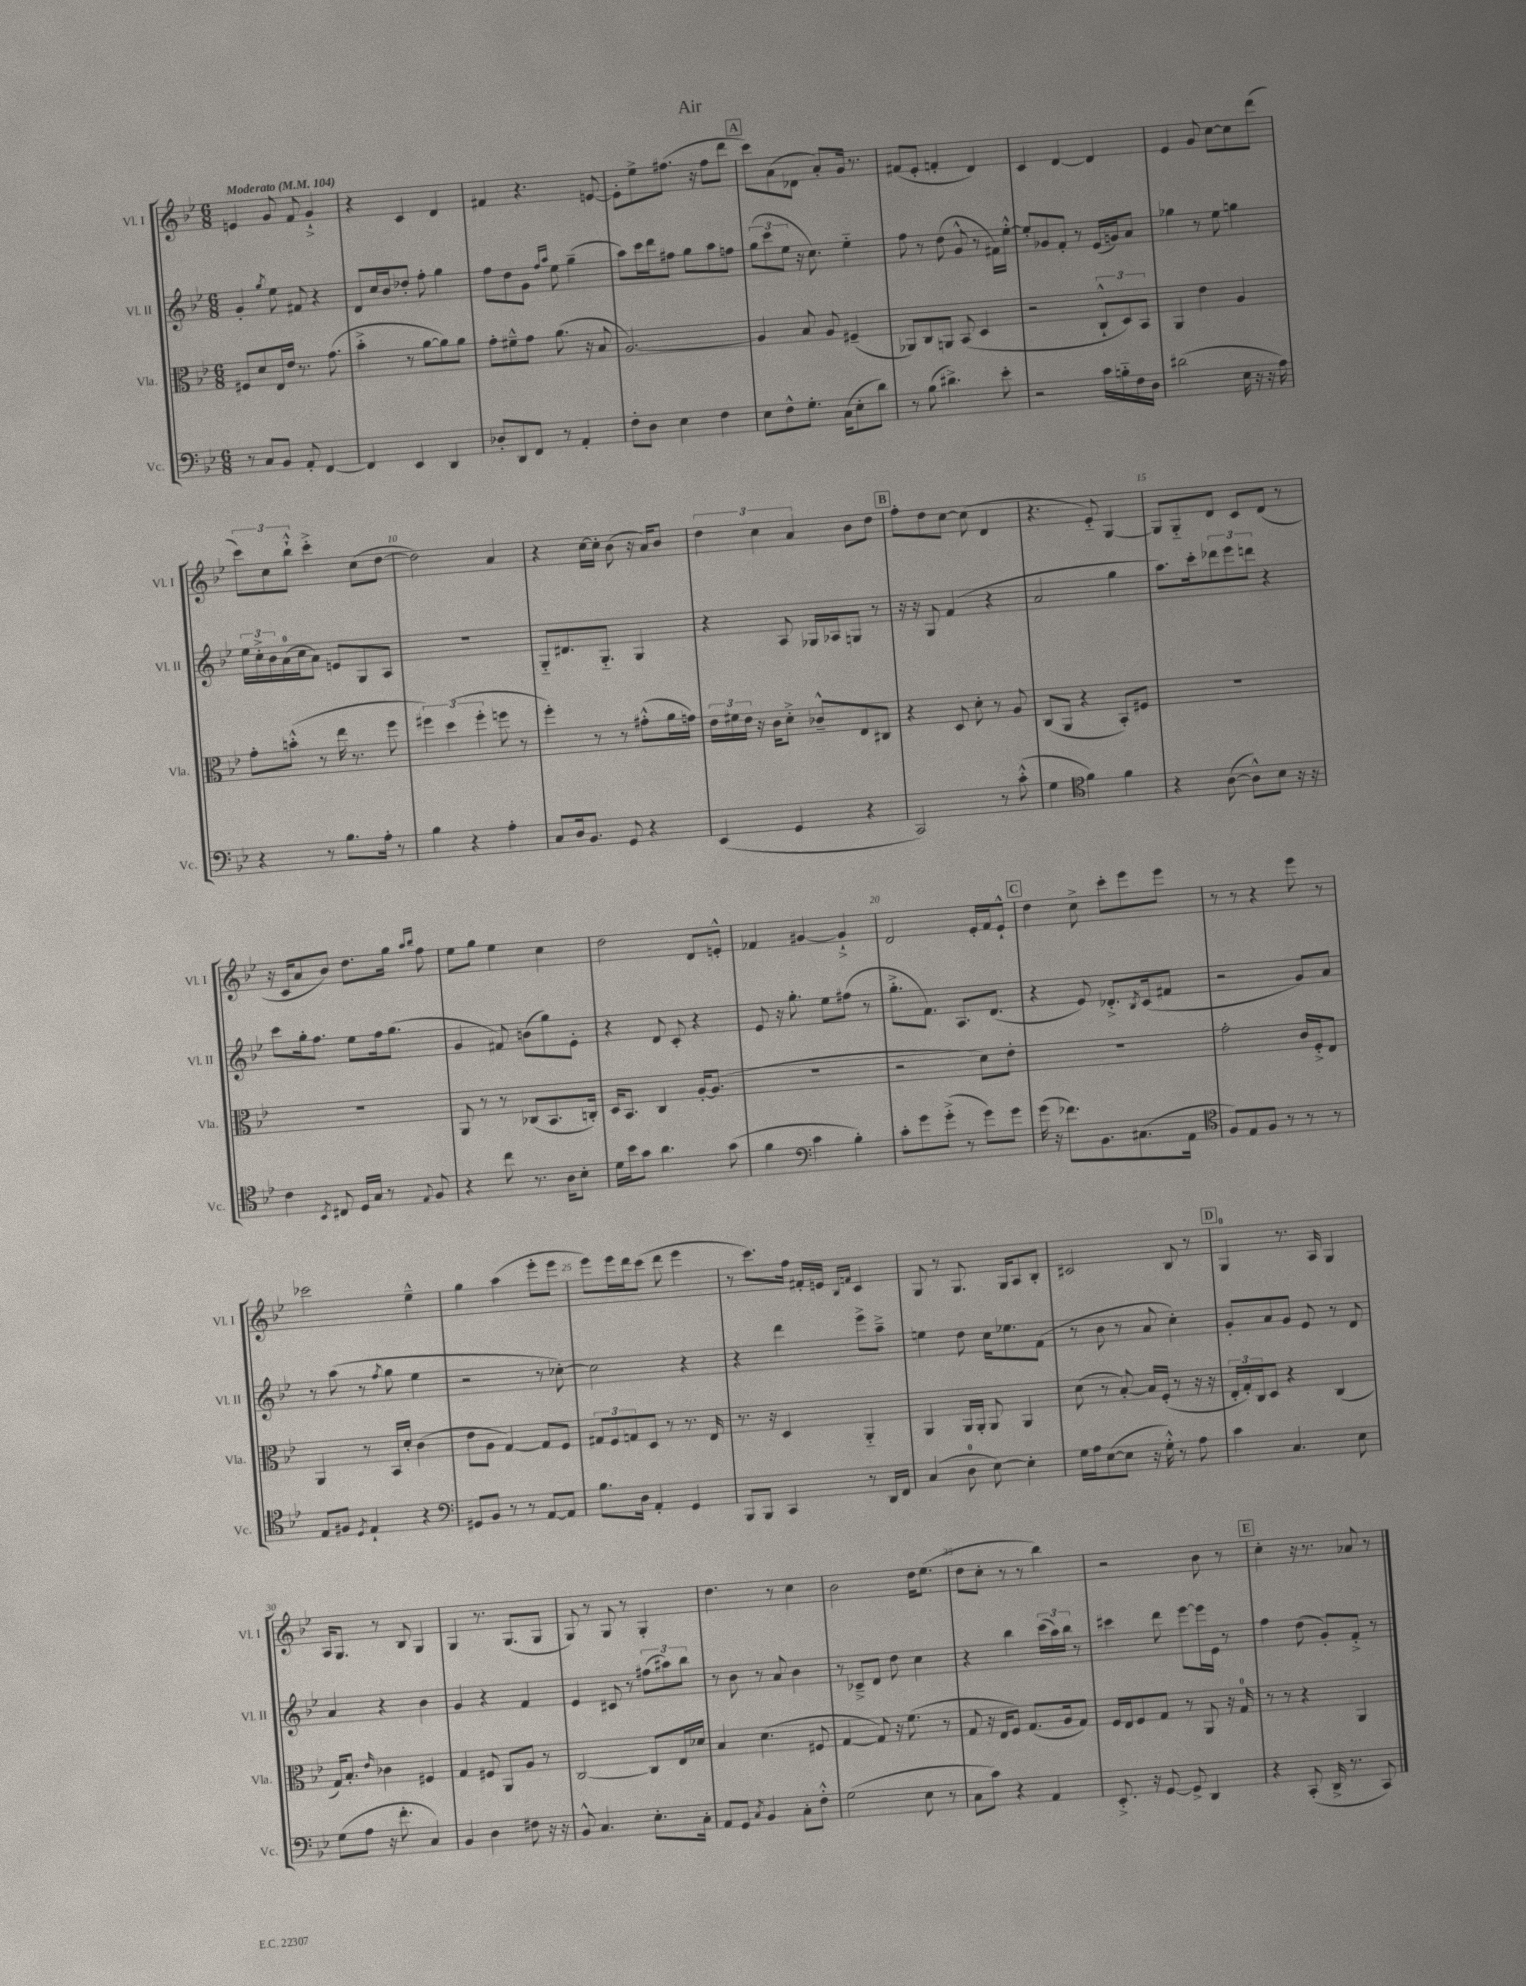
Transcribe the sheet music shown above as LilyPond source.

\header { title = "Air" }
<<
\new StaffGroup <<
\new Staff = "s0" \with { instrumentName = "Vl. I" shortInstrumentName = "Vl. I" } {
    \clef treble \key bes \major \numericTimeSignature \time 6/8 \tempo "Moderato" 4 = 104
    e'4 g'8 f'8 g'4-!-> |
    r4 c'4 d'4 |
    fis'4 r4. e'8~ |
    e'8-. ees''8-> fis''8.( r16 fis''8 d'''8 |
    \mark \markup { \box "A" } c'''8) a'8( des'8 a'8-.) g'16 r8. |
    fis'8( ees'8-. f'4-. d'4) |
    c'4 d'4~ d'4 |
    ees'4 g'8 c''8~ c''8 d'''8( |
    \tuplet 3/2 { c'''8) c''8 bes''8-!-^ } c'''4-.-> c''8( d''8~ |
    d''2) a'4 |
    r4 c''16~ c''16-. bes'8( r16 a'16) bes'8 |
    \tuplet 3/2 { d''4 c''4 a'4 } bes'8 d''8 |
    \mark \markup { \box "B" } f''8-. d''8 c''8~ c''8( d'4 |
    r4. ees'8-_) g4~ |
    g8 g8-_ d'8 c'8 d'8( r8 |
    r16 c'16 a'8 bes'8) d''8. g''16 \grace { a''16 bes''16 } f''8 |
    ees''8 g''8 ees''4 c''4 |
    d''2 d'8 e'8-.-^ |
    fes'4 gis'4~ gis'4-!-> |
    d'2 ees'16-. f'16 ees'8-!-^ |
    \mark \markup { \box "C" } d''4 c''8-> c'''8-. ees'''8 ees'''8 |
    r8 r8 r4 ees'''8 r8 |
    ces'''2 ees''4---^ |
    g''4 a''4( ees'''8-. ees'''8 |
    ees'''8) ees'''16 d'''16 c'''8( d'''8 ees'''4 |
    r8 c'''8.) f''16 fis'16-. e'16 \grace { bes16 f'16 } c'4 |
    g8 r8 g8. g16 a8 bes8-. |
    cis'2 bes8 r8 |
    \mark \markup { \box "D" } g4-0 r8. a16 g4 |
    a16 g8. r8 bes8 g4 |
    g4 r8. g8.( g8 |
    g8) r8 g8 r8 g4-. |
    d''4. r8 c''4 |
    bes'2 d''16 ees''8.( |
    d''8 c''8-. r8 r8 bes''4) |
    r2 bes'8 r8 |
    \mark \markup { \box "E" } c''4-. r16 r8. aes'8 r8 \bar "|." |
}
\new Staff = "s1" \with { instrumentName = "Vl. II" shortInstrumentName = "Vl. II" } {
    \clef treble \key bes \major \numericTimeSignature \time 6/8
    g'4-. \acciaccatura { g''8 } ees''8 fis'8 r4 |
    d'8 c''16 bes'16 des''8-. f''8-. g''4 |
    f''8 d''8 g'8 \grace { f''16 a''16 } ees''8 g''4--( |
    a''8) c'''16 d'''16 fis''8 g''8 a''8 f''8 |
    \mark \markup { \box "A" } \tuplet 3/2 { g''8( c'''8 ees''8 } r16 c''8.) ees''4-_ |
    f''8 r8 d''8( g'8-^ r8 fis'16) ees''16~-.-^ |
    ees''8-. ges'8 f'8-. r8 ees'16( g'16) a'8 |
    ges''4 r8 ees''8 g''4 |
    \tuplet 3/2 { ees''16 c''16-.-> bes'16 } a'16-0( c''16 a'8) e'8 g8 a8 |
    R2. |
    g8-_ dis'8. g8.-_ g4 |
    r4 a8 ges16 aes16 g8 r8 |
    \mark \markup { \box "B" } r16 r16 g8 f'4( r4 |
    a'2 g''4 |
    a''8.) c'''16-. \tuplet 3/2 { des'''8 ees'''8 d'''8 } r4 |
    c'''8 g''16-. f''8. ees''8 f''16 g''8.( |
    g'4 fis'8) b'8( g''8) ees'8-. |
    r4 d'8 c'8-. r4 |
    ees'8 r16 g''8.-. ees''8 fis''8( r8 |
    g''8.-.-> f'8.) a8. d'8.( |
    \mark \markup { \box "C" } r4 ees'8) des'8.-.-> \acciaccatura { bes8 } c'16( fis'8 |
    r2 g'8) a'8 |
    r8 a''8( r8 \acciaccatura { f''8 } g''8 ees''4 |
    r2 r8 ces''8~-.) |
    ces''2 r4 |
    r4 d'''4 ees'''8-> a''8---> |
    e''4 d''8 c''16 ees''8. f'8( |
    r8 bes'8 r8 a'8 c''4-.) |
    \mark \markup { \box "D" } g'8-. a'8 g'8 ees'8 r8 d'8 |
    a'4 r4 bes'4 |
    g'4 r4 f'4 |
    ees'4 cis'8 r8 \tuplet 3/2 { fis''8( ais''8) bes''8 } |
    r8 bes'8 r8 a'8 bes'4 |
    r8 ces'8---> d'8 d''8 c''4 |
    r4 bes''4 \tuplet 3/2 { c'''16( a''16) bes''16 } r8 |
    cis'''4 d'''8 ees'''8~ ees'''16 ees'16 r8 |
    \mark \markup { \box "E" } f''4 d''8( g'8-.) f'8-.-> r8 \bar "|." |
}
\new Staff = "s2" \with { instrumentName = "Vla." shortInstrumentName = "Vla." } {
    \clef alto \key bes \major \numericTimeSignature \time 6/8
    fis8 d'8 ees16 ees'16 r8. g'8.( |
    bes'4-.-> r8 a'8~ a'8) a'8 |
    g'8-. fis'8---^ g'8 a'8.( r16 bes8 |
    a2.~) |
    \mark \markup { \box "A" } a4 bes8 a8 fis4--( |
    aes,8) c8 a,8 bes,8( d4 |
    r2 \tuplet 3/2 { c8-!-^ d8) bes,8 } |
    a,4 ees'4 a4 |
    g'8-. b'8-.-^( r8 ees''16 r8. f''8 |
    \tuplet 3/2 { fis''4) d''4( fis''4-. } f''8 r8 |
    f''4-.) r8 r8 gis'8-.-^( a'16 g'16) |
    \tuplet 3/2 { ees'16 fis'16 ees'16 } r16 c'16 d'8-.-> ces'8---^ ees8 cis8 |
    \mark \markup { \box "B" } r4 d8 d'8-. r8 a8 |
    c8( a,8 r4 bes,8-.) fis8 |
    R2. |
    R2. |
    a,8 r8 r8 ces8( bes,8. c16-.) |
    d16 bes,8. c4 a16~-. a8.( |
    R2. |
    r2 d'8) ees'8-. |
    \mark \markup { \box "C" } R2. |
    g'2-. c'16 f16-.-> ees8 |
    a,4 r8 bes,16 d'16-. c'4( |
    ees'8 a8 g4~) g8 f8 |
    \tuplet 3/2 { gis8 f8 g8 } d8 r8 r8. ees16 |
    r8. r16 d4 a,4-_ |
    a,4 a,16 a,16-. a,8 a,4 |
    d'8( r8 bes8~-.) bes16 f16-.( r8 r16 r16 |
    \mark \markup { \box "D" } \tuplet 3/2 { ees16-. g16-.) c16 } d8 r4 c4( |
    g16) bes8.-. \grace { ees'16 } ces'4 fis4 |
    g4 fis8 a,8 a8 r8 |
    c2~ c8 ees16 des'16 |
    bes4 d'4.( fis8 |
    g4~ g8) r16 f'8.( r8 |
    g8 r16 ees16 f8) g8.( a16 g8) |
    f16 ees16 f8 g8 r8 a,8 r16 g16-0 |
    \mark \markup { \box "E" } r8 r8 r4 a,4 \bar "|." |
}
\new Staff = "s3" \with { instrumentName = "Vc." shortInstrumentName = "Vc." } {
    \clef bass \key bes \major \numericTimeSignature \time 6/8
    r8 c8 bes,8 a,8-. f,4~ |
    f,4 ees,4 d,4 |
    des8-. d,8 f,8 r8 a,4-. |
    f8-. d8 ees4 f4 |
    \mark \markup { \box "A" } ees8 f8-^ g8.-. c16( ees8-. d'8) |
    r8 bes8( dis'4.->) ees'8-. |
    r2 c'16 b16-_ f16 d16 |
    dis'2( ees16 r16 r16 a16) |
    r4 r8 bes8. a16-. r8 |
    bes4 r4 a4-. |
    c8 d16 bes,8. g,8 r4 |
    ees,4( g,4 r4 |
    \mark \markup { \box "B" } c,2) r8 c'8-.-^( |
    g4 \clef tenor f'4) f'4 |
    r4 a8~( a8-^) bes8 r16 r16 |
    c'4 \acciaccatura { bes,8 } cis8 d16 g16 r8 \appoggiatura { ees8 } f8 |
    r4 c''8 r8. a16 bes8-. |
    d'16 bes'16 g'8 a'4. g'8( |
    f'4 \clef bass c'4 bes4-.) |
    c'8-. g'8 g'8-.->( r8 g'8) g'8 |
    \mark \markup { \box "C" } g'16( r16 fes'8.) bes,8. cis8.( a,16 |
    \clef tenor f8) ees8 f8 r8 r8 r8 |
    ees8 fis8 \acciaccatura { d8 } ees4-! r4 |
    \clef bass gis,8 bes,8 r8 r8 a,8~ a,8 |
    bes8. d16 a,4-. g,4 |
    bes,,8 bes,,8 c,4 r8 d,16 f,16 |
    c4( d8-0 ees8~) ees4-. |
    g16 a16 ees8~( ees8 r16 g16-.-^) r8 a8 |
    \mark \markup { \box "D" } c'4 c4. ees8 |
    g8( a8 r16 f'8.-. c4) |
    bes,4 d4 fis8 r16 r16 |
    bes,8-^ c4. ees8.-. c16-. |
    a,8 g,8 \acciaccatura { c8 } bes,4 c8-. f8-.-^ |
    g2( ees8 r8 |
    c8 c'8) r4 a,4 |
    ees,8.-.-> r16 g,8~ g,8-> d,4 |
    \mark \markup { \box "E" } r4 c,8-.( d,16-> r8. c,8) \bar "|." |
}
>>
>>
\layout { \context { \Score \override BarNumber.break-visibility = ##(#f #t #t) barNumberVisibility = #(every-nth-bar-number-visible 5) } }
